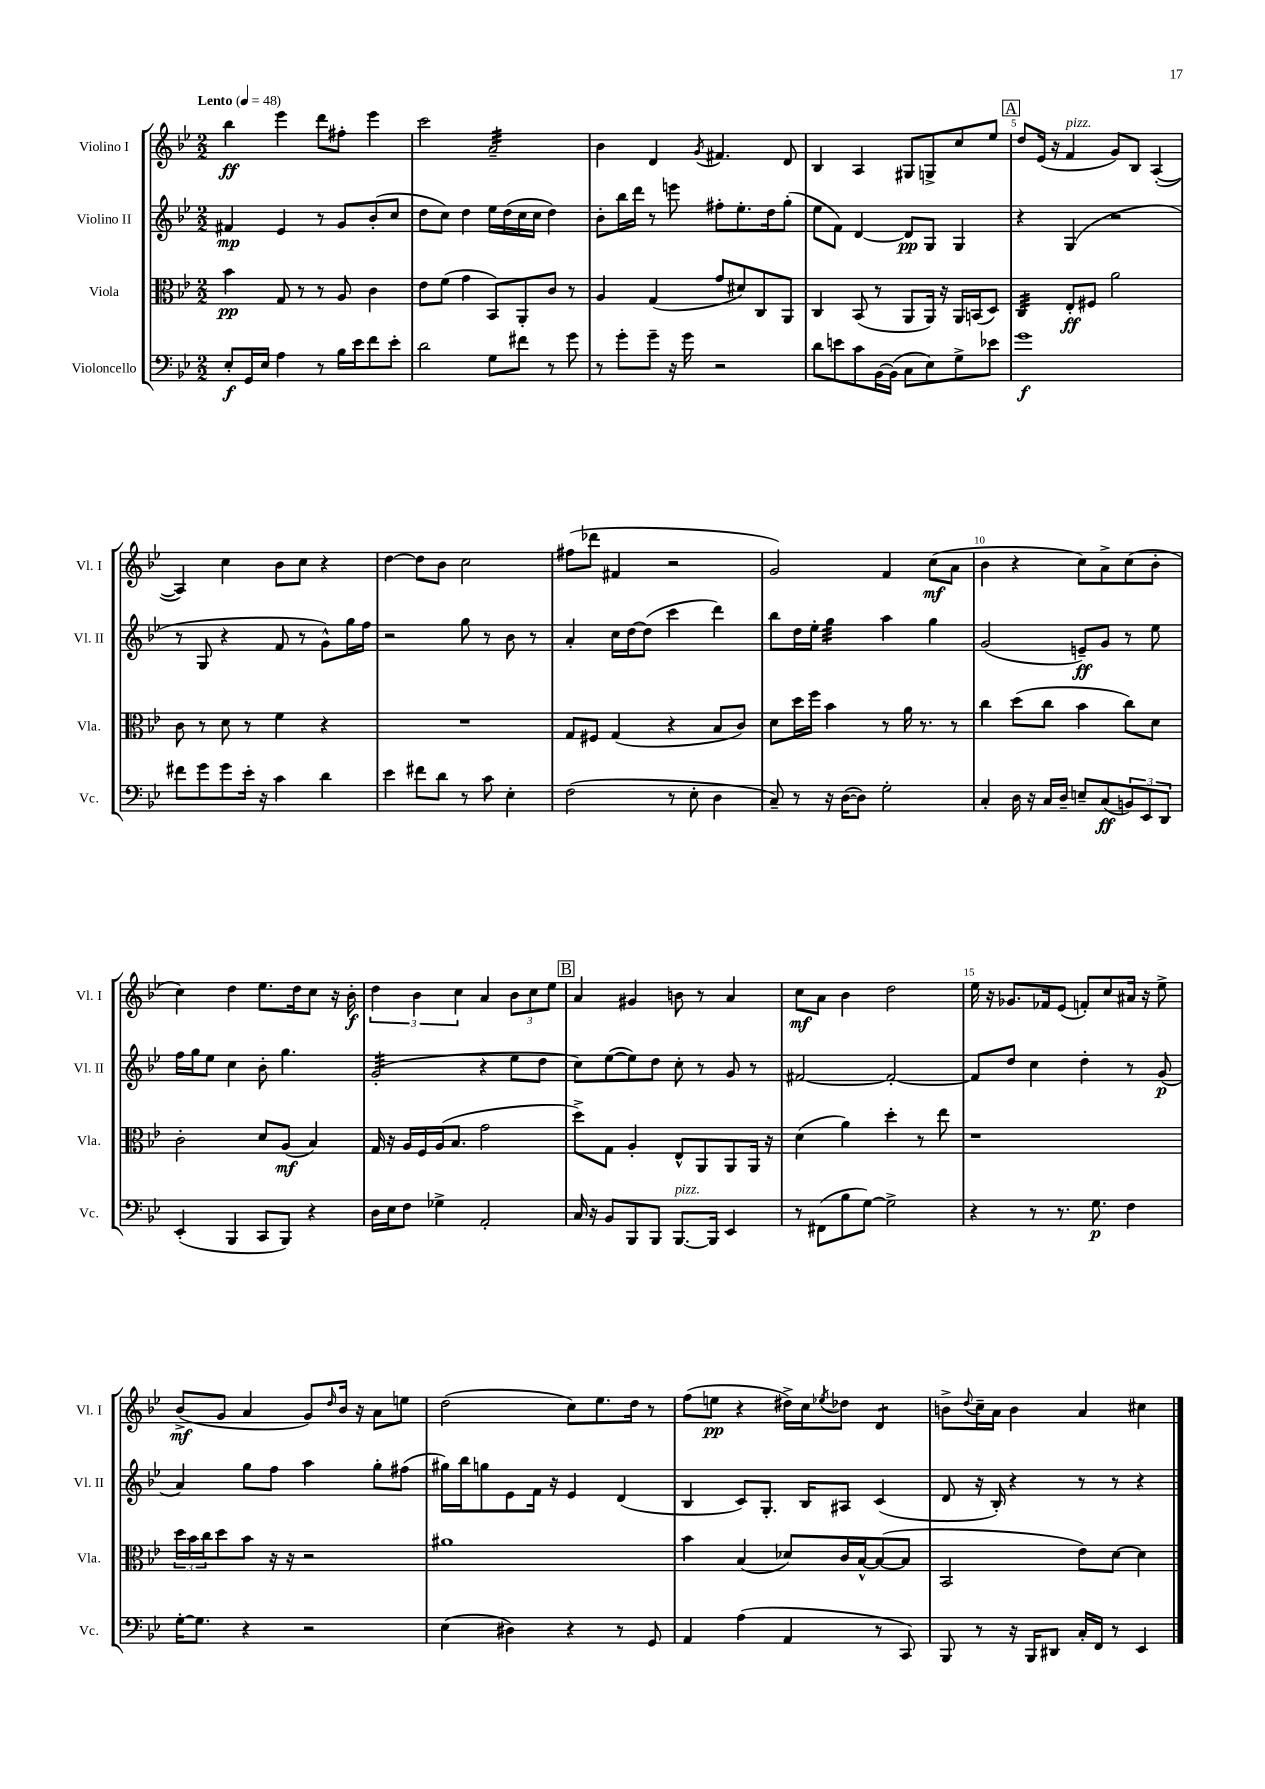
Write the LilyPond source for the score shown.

<<
\new StaffGroup <<
\new Staff = "s0" \with { instrumentName = "Violino I" shortInstrumentName = "Vl. I" } {
    \clef treble \key bes \major \numericTimeSignature \time 2/2 \tempo "Lento" 4 = 48
    bes''4\ff ees'''4 d'''8 fis''8-. ees'''4 |
    c'''2 a'2:32-- |
    bes'4 d'4 \acciaccatura { g'8 } fis'4. d'8 |
    bes4 a4 gis8 g8-> c''8 ees''8 |
    \mark \markup { \box "A" } d''8 ees'16( r16 f'4^\markup { \italic "pizz." } g'8) bes8 a4~-.( |
    a4) c''4 bes'8 c''8 r4 |
    d''4~ d''8 bes'8 c''2 |
    fis''8( des'''8 fis'4 r2 |
    g'2) f'4 c''8\mf( a'8 |
    bes'4 r4 c''8) a'8-> c''8( bes'8-. |
    c''4) d''4 ees''8. d''16 c''8 r16 bes'16-.\f |
    \tuplet 3/2 { d''4 bes'4 c''4 } a'4 \tuplet 3/2 { bes'8 c''8 ees''8 } |
    \mark \markup { \box "B" } a'4 gis'4 b'8 r8 a'4 |
    c''8\mf a'8 bes'4 d''2 |
    ees''16 r16 ges'8. fes'16 ees'8( f'8-.) c''8 ais'16 r16 ees''8-> |
    bes'8->\mf( g'8 a'4 g'8) \grace { d''16 } bes'16 r16 a'8 e''8 |
    d''2( c''8) ees''8. d''16 r8 |
    f''8( e''8\pp r4 dis''16->) c''16 \acciaccatura { ees''8 } des''8 d'4:8 |
    b'8-> \appoggiatura { d''8 } c''16-- a'16 b'4 a'4 cis''4 \bar "|." |
}
\new Staff = "s1" \with { instrumentName = "Violino II" shortInstrumentName = "Vl. II" } {
    \clef treble \key bes \major \numericTimeSignature \time 2/2
    fis'4\mp ees'4 r8 g'8 bes'8-.( c''8 |
    d''8 c''8) d''4 ees''16 d''16( c''16 c''16 d''4) |
    bes'8-. bes''16 d'''16 r8 e'''8 fis''8-. ees''8.-. d''16 g''8-.( |
    ees''8 f'8) d'4~ d'8\pp g8 g4 |
    \mark \markup { \box "A" } r4 g4( r2 |
    r8 g8 r4 f'8 r8 g'8-^) g''16 f''16 |
    r2 g''8 r8 bes'8 r8 |
    a'4-. c''16 d''16~ d''8( c'''4 d'''4) |
    bes''8 d''16 ees''16-. g''4:32 a''4 g''4 |
    g'2( e'8--\ff) g'8 r8 ees''8 |
    f''16 g''16 ees''8 c''4 bes'8-. g''4. |
    g'2:32-.( r4 ees''8 d''8 |
    \mark \markup { \box "B" } c''8) ees''8~( ees''8) d''8 c''8-. r8 g'8 r8 |
    fis'2~ fis'2~-. |
    fis'8 d''8 c''4 d''4-. r8 g'8\p( |
    a'4) g''8 f''8 a''4 g''8-. fis''8( |
    gis''16) bes''16 g''8 ees'8 f'16 r16 ees'4 d'4( |
    bes4 c'8) g8.-. bes16 ais8 c'4( |
    d'8 r16 bes16-.) r4 r8 r8 r4 \bar "|." |
}
\new Staff = "s2" \with { instrumentName = "Viola" shortInstrumentName = "Vla." } {
    \clef alto \key bes \major \numericTimeSignature \time 2/2
    bes'4\pp g8 r8 r8 a8 c'4 |
    ees'8 f'8( g'4 bes,8) a,8-. c'8 r8 |
    a4 g4( g'8 dis'8) c8 a,8 |
    c4 bes,8( r8 a,8 a,16) r16 a,16 b,16( d8) |
    \mark \markup { \box "A" } c4:32 ees8-.\ff fis8 a'2 |
    c'8 r8 d'8 r8 f'4 r4 |
    R1 |
    g8 fis8 g4( r4 bes8 c'8) |
    d'8 d''16 f''16 bes'4 r8 a'16 r8. r8 |
    c''4 d''8( c''8 bes'4 c''8) d'8 |
    c'2-. d'8 a8\mf( bes4) |
    g16 r16 a16 f16 a16( bes8. g'2 |
    \mark \markup { \box "B" } d''8->) g8 a4-. ees8-^ a,8 a,8 a,16 r16 |
    d'4( a'4) d''4-. r8 ees''8 |
    r1 |
    \tuplet 3/2 { d''16 bes'16 c''16 } d''8 bes'8 r16 r16 r2 |
    ais'1 |
    bes'4 bes4( des'8) c'16 bes16~-^ bes8~( bes8 |
    bes,2 ees'8) d'8~ d'4 \bar "|." |
}
\new Staff = "s3" \with { instrumentName = "Violoncello" shortInstrumentName = "Vc." } {
    \clef bass \key bes \major \numericTimeSignature \time 2/2
    ees8-.\f g,16 ees16 a4 r8 bes16 ees'16 f'8 ees'8-. |
    d'2 g8 fis'8 r8 g'8 |
    r8 g'8-. g'8-- r16 g'16 r2 |
    d'8 e'8 c'8 bes,16~ bes,16( c8 ees8) g8-> ees'8 |
    \mark \markup { \box "A" } g'1\f |
    fis'8 g'8 g'8 ees'16-. r16 c'4 d'4 |
    ees'4 fis'8 d'8 r8 c'8 ees4-. |
    f2( r8 ees8-. d4 |
    c8--) r8 r16 d16~( d8) g2-. |
    c4-. d16 r16 c16 d16-- e8-- c8\ff( \tuplet 3/2 { b,8) ees,8 d,8 } |
    ees,4-.( bes,,4 c,8 bes,,8) r4 |
    d16 ees16 f8 ges4-> a,2-. |
    \mark \markup { \box "B" } c16 r16 bes,8 bes,,8 bes,,8 bes,,8.~^\markup { \italic "pizz." } bes,,16 ees,4 |
    r8 fis,8( bes8 g8~) g2-> |
    r4 r8 r8. g8.\p f4 |
    g16~-. g8. r4 r2 |
    ees4( dis4) r4 r8 g,8 |
    a,4 a4( a,4 r8 c,8) |
    bes,,8 r8 r16 bes,,16 dis,8 c16-. f,16 r8 ees,4 \bar "|." |
}
>>
>>
\layout { \context { \Score \override BarNumber.break-visibility = ##(#f #t #t) barNumberVisibility = #(every-nth-bar-number-visible 5) } }
